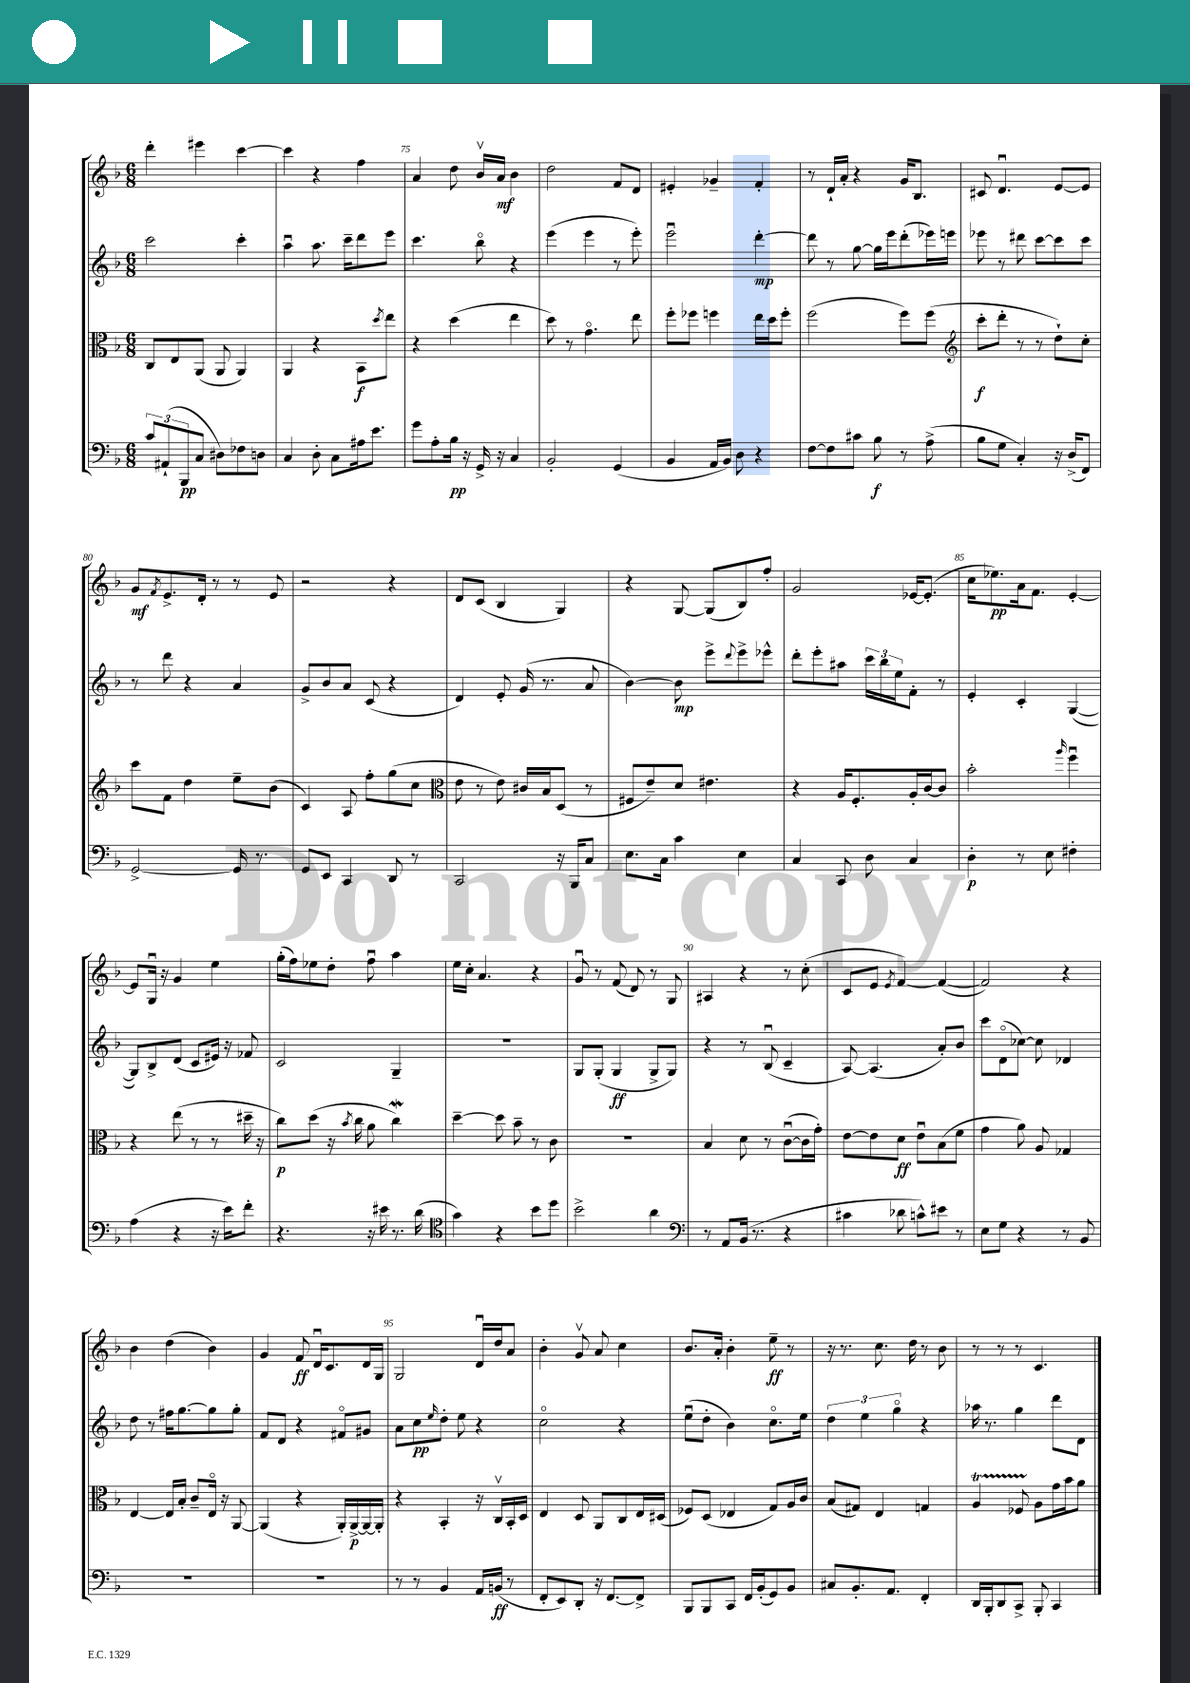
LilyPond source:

<<
\new StaffGroup <<
\new Staff = "s0" {
    \clef treble \key f \major \numericTimeSignature \time 6/8
    d'''4-. eis'''4 c'''4~ |
    c'''4 r4 f''4 |
    a'4 d''8 bes'16\upbow a'16\mf bes'4 |
    d''2 f'8 d'8 |
    eis'4-. ges'4-- f'4-. |
    r8 d'16-! a'16-. r4 g'16 bes8. |
    cis'8 d'4.\downbow e'8~ e'8 |
    g'8\mf \acciaccatura { f'8 } e'8.-> d'16-. r8 r8 e'8 |
    r2 r4 |
    d'8 c'8( bes4 g4) |
    r4 g8~ g8( bes8) f''8-. |
    g'2 ees'16~ ees'8.-.( |
    c''16 ees''8.\pp) a'16 f'8. e'4~-. |
    e'8 g16\downbow r16 g'4 e''4 |
    g''16-.( f''16) ees''8 d''8-. f''8\downbow a''4 |
    e''16 c''16-. a'4. r4 |
    g'8\downbow r8 f'8( d'8) r8 g8 |
    ais4 r4 r8 c''8-.( |
    c'8 e'8 \acciaccatura { e'8 } f'4~) f'4~( |
    f'2) r4 |
    bes'4 d''4( bes'4) |
    g'4 f'8\ff d'16\downbow c'8. d'16 g16 |
    g2 d'16\downbow d''16 a'8 |
    bes'4-. g'8\upbow a'8 c''4 |
    bes'8. a'16-. bes'4-. e''8--\ff r8 |
    r16 r8. c''8. d''16 r8 bes'8 |
    r8 r8 r8 c'4. \bar "|." |
}
\new Staff = "s1" {
    \clef treble \key f \major \numericTimeSignature \time 6/8
    c'''2 c'''4-. |
    a''4\downbow a''8. c'''16-- d'''8 e'''8 |
    c'''4. bes''8\flageolet r4 |
    e'''4( e'''4 r8 e'''8-.) |
    e'''2\downbow d'''4~-.\mp |
    d'''8 r8 g''8~ g''16 e'''16 d'''8-.( ees'''16) e'''16 |
    ees'''8 r8 dis'''8 c'''8~ c'''8 c'''8 |
    r8 d'''8 r4 a'4 |
    g'8-> bes'8 a'8 c'8( r4 |
    d'4) e'8-. g'16( r8. a'8 |
    bes'4~) bes'8\mp e'''8-> \appoggiatura { d'''8 } e'''8-> ees'''8-^ |
    d'''8-. e'''8-. ais''8 \tuplet 3/2 { c'''16 bes''16 e''16 } f'8-. r8 |
    e'4-. c'4-. g4~( |
    g8) bes8-> d'8( c'8 eis'16) r16 fes'8 |
    c'2 g4-- |
    R2. |
    g8 g8-.( g4\ff g8-> g8) |
    r4 r8 bes8\downbow( c'4-- |
    a8~) a4.( a'8-.) bes'8 |
    c'''8 d'8\flageolet( ces''8~) ces''8 des'4 |
    d''8 r8 fis''16 g''8.~ g''8 g''8-. |
    f'8 d'8 r4 fis'8\flageolet gis'8 |
    a'8 c''8\pp \grace { e''16 } d''8-. e''8 r4 |
    c''2\flageolet r4 |
    e''8\downbow( d''8-. bes'4) c''8.\flageolet e''16 |
    \tuplet 3/2 { d''4 e''4 g''4\flageolet } r4 |
    aes''16 r8. g''4 d'''8 d'8 \bar "|." |
}
\new Staff = "s2" {
    \clef alto \key f \major \numericTimeSignature \time 6/8
    c8 e8 a,8( a,8 a,4) |
    a,4 r4 bes,8\f \acciaccatura { d''8 } e''8 |
    r4 d''4( e''4 |
    d''8) r8 g'4.\flageolet e''8 |
    f''8-. fes''8 f''4 e''16 d''16 f''8-. |
    f''2( f''8) f''8( |
    \clef treble c'''8-.\f d'''8-. r8 r8 d''8-!) c''8-. |
    c'''8 f'8 d''4 e''8-- bes'8( |
    c'4) a8 f''8-. g''8( c''8 |
    \clef alto e'8 r8 e'8) cis'16 bes16 d8( r8 |
    fis8 e'8--) d'8 eis'4. |
    r4 a16 f8.-. a16-. c'16~ c'8 |
    bes'2-. \grace { a''16 } f''4\downbow |
    r4 e''8( r8 r8 dis''16-- r16 |
    c''8\p) d''8( r16 \acciaccatura { bes'8 } c''16 a'8 c''4\mordent) |
    d''4~-- d''8 bes'8-- r8 c'8 |
    R2. |
    bes4 d'8 r8 c'8~\downbow( c'16 g'16-.) |
    e'8~ e'8 d'8\ff e'8\downbow bes8( f'8 |
    g'4 a'8) a8 ges4 |
    e4~ e16 bes16-. c'8-- e16\flageolet r16 a,8~ |
    a,4( r4 a,16-.) a,16~->\p a,16~ a,16-. |
    r4 bes,4-. r16 c16\upbow bes,16-. d16 |
    e4 d8 a,8 c8 e16 dis16( |
    fes8) d8( ees4 g8) a16 c'16 |
    bes8( gis8) e4 g4 |
    a4\startTrillSpan fes8 a8\stopTrillSpan g'16 bes'16 a'8 \bar "|." |
}
\new Staff = "s3" {
    \clef bass \key f \major \numericTimeSignature \time 6/8
    \tuplet 3/2 { c'8 ais,8-!( bes,,8\pp } c8 dis8) fes8 d8 |
    c4 d8-. c8 ais16 e'8. |
    g'8 a8-. bes16\pp r16 g,16-> r16 c4 |
    bes,2-. g,4( |
    bes,4 a,16 bes,16) d8 r4 |
    f8~ f8 cis'8 bes8\f r8 a8->( |
    bes8 g8 c4-.) r16 d16->( f,8) |
    g,2~-> g,16 r8. |
    g,8 e,8 c,4 d,8 r8 |
    c,2 r16 bes,,16 c8 |
    e8. c16 c'4 e4 |
    c4 c,8 d8 c4 |
    d4-.\p r8 e8 fis4-. |
    a4( r4 r16 e'16) f'8-. |
    r4. r16 eis'16 r8. d'16( |
    \clef tenor g'4) r4 bes'8 d''8 |
    bes'2-> a'4 |
    \clef bass r8 a,8 bes,16( r8. r4 |
    cis'4 des'8 c'8-^) eis'8 r8 |
    e8 g8 r4 r8 bes,8 |
    R2. |
    R2. |
    r8 r8 bes,4 a,16 b,16\ff( r8 |
    f,8-. e,8) d,8-. r16 f,8.~ f,8-> |
    bes,,8 bes,,8 c,8 f,16 bes,16-.( g,8) bes,8 |
    cis8 bes,8.-. a,8. f,4-. |
    d,16 bes,,16-. d,8 c,8-> bes,,8-. c,4 \bar "|." |
}
>>
>>
\layout { \context { \Score currentBarNumber = #73 \override BarNumber.break-visibility = ##(#f #t #t) barNumberVisibility = #(every-nth-bar-number-visible 5) } }
